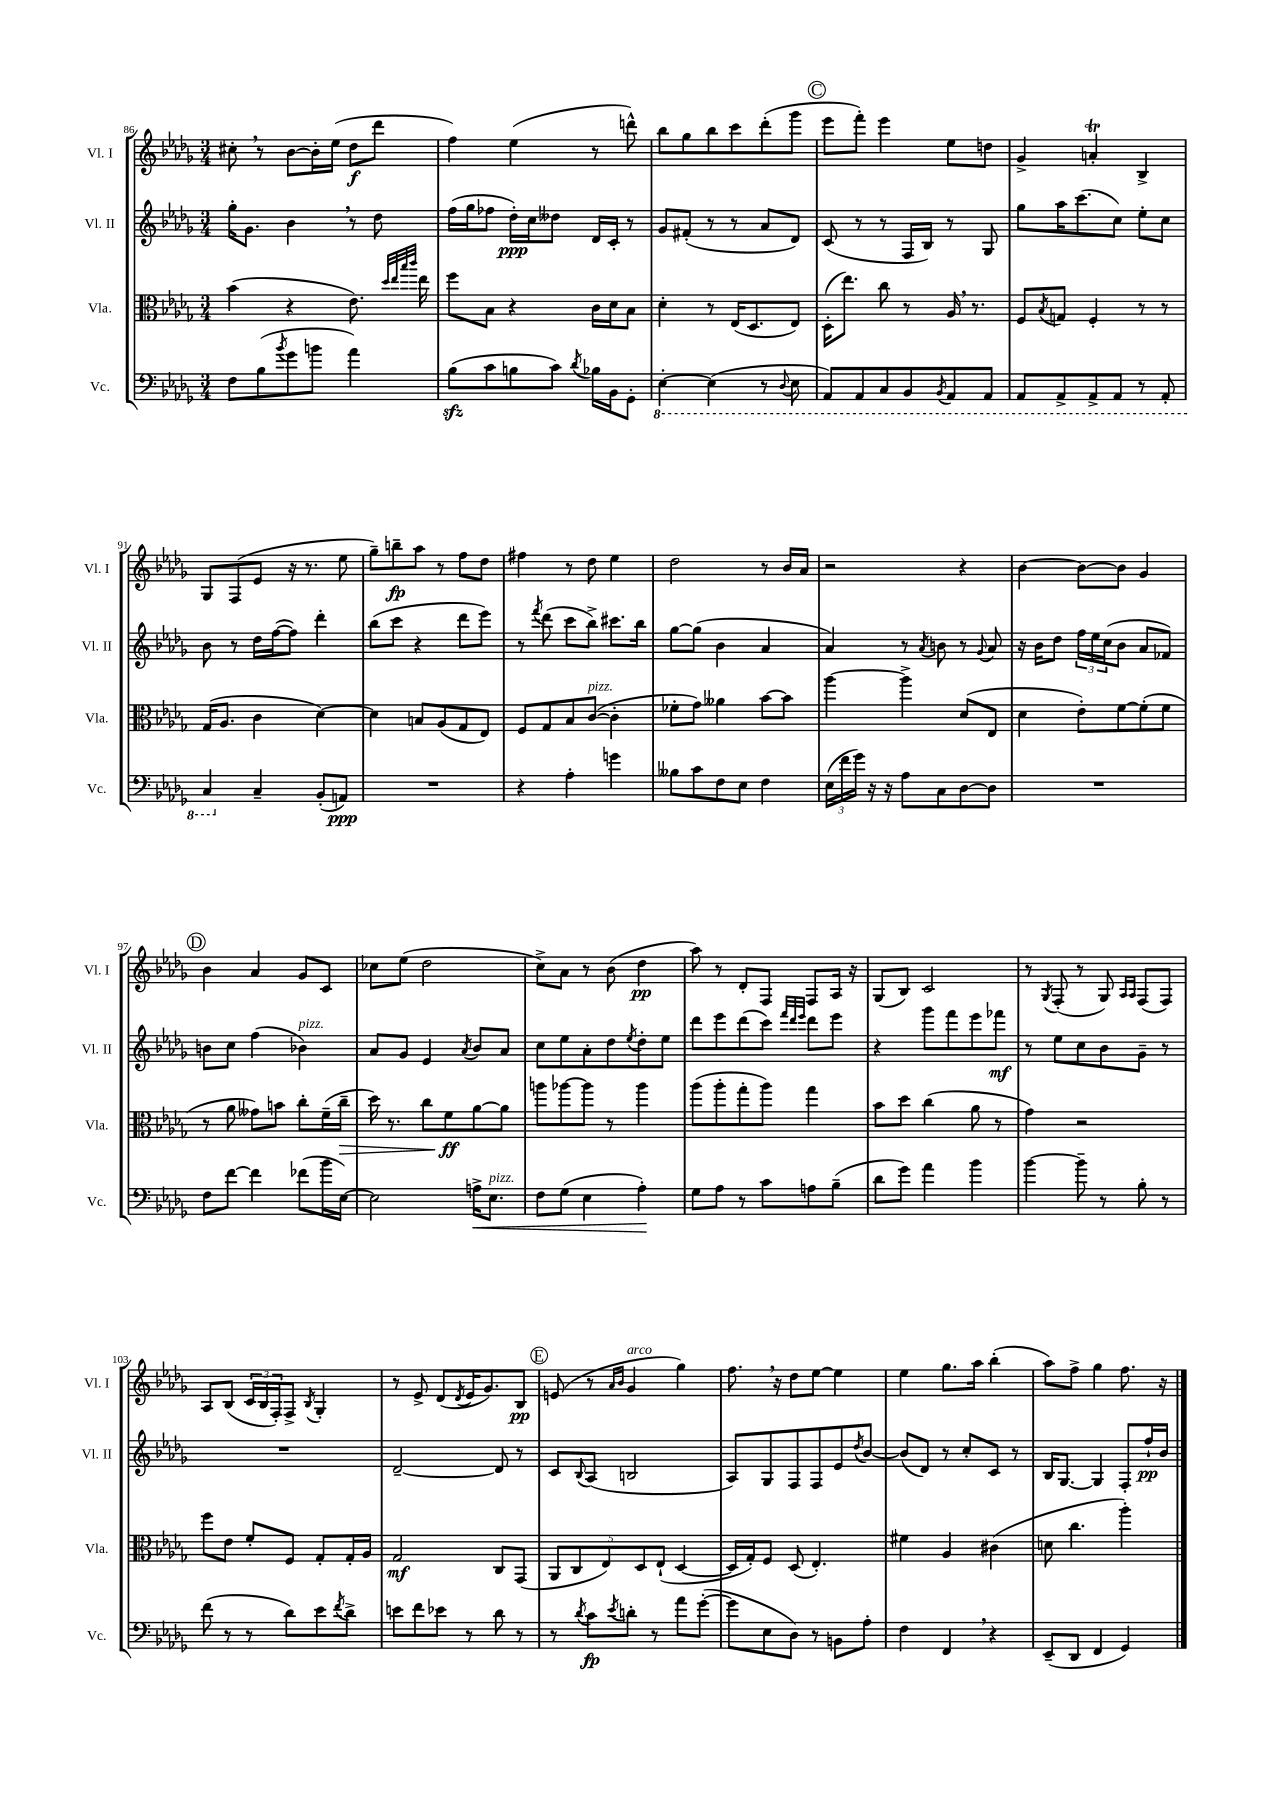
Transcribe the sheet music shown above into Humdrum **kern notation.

**kern	**kern	**kern	**kern
*staff4	*staff3	*staff2	*staff1
*clefF4	*clefC3	*clefG2	*clefG2
*k[b-e-a-d-g-]	*k[b-e-a-d-g-]	*k[b-e-a-d-g-]	*k[b-e-a-d-g-]
*M3/4	*M3/4	*M3/4	*M3/4
8F\L	(4b-\	16gg-'\LK	8cc#'\
.	.	8.g-\J	.
(8B-\	.	.	8r
8qb-/	.	.	.
8g-\	4r	4b-\	[8b-\L
8b\J	.	.	16b-'\]L
.	.	.	(16ee-\JJ
4a-\)	8.e-\)	8r	8dd-\L
.	.	8dd-\	8ddd-\J
.	32qqdd-/LLL	.	.
.	32qqee-/	.	.
.	32qqbb-/	.	.
.	32qqccc/JJJ	.	.
.	16ee-\	.	.
=	=	=	=
(8B-\L	8ff\L	(16ff\LL	4ff\)
.	.	16gg-\J	.
8c\	8B-\J	8ff-\J	.
8B\	4r	16dd-'\LL)	(4ee-\
.	.	16cc\J	.
8c\J)	.	8dd--\J	.
8qd-/	.	.	.
16B-\LL	16c\LL	16d-/LL	8r
16BB-\J	16d-\J	16c'/JJ	.
8GG-'\J	8B-\J	8r	8ddd^^\)
=	=	=	=
[4EE-'\	4d-'\	8g-/L	8bb-\L
.	.	(8f#'/J	8gg-\
(4EE-\]	8r	8r	8bb-\
.	(16E-/LK	8r	8ccc\
.	8.D-/	.	.
8r	.	8a-/L	(8ddd-'\
8qqDD-/	.	.	.
8EE-\	8E-/J)	8d-/J)	8ggg-\J
=	=	=	=
8AAA-/L)	(16D-'\LK	(8c/	8eee-\L
.	8.ee-\J)	.	.
8AAA-/	.	8r	8fff'\J)
8CC/	8cc\	8r	4eee-\
8BBB-/	8r	16F/LL	.
.	.	16B-/JJ)	.
8qBBB-/	.	.	.
8AAA-/	16A-/	8r	8ee-\L
.	8.r	.	.
8AAA-/J	.	8G-/	8dd\J
=	=	=	=
8AAA-/L	8F/L	8gg-\L	4g-^/
.	8qB-/	.	.
8AAA-^/	8G/J	16aa-\K	.
.	.	(8.ccc\	.
8AAA-^/	4F'/	.	4a'/
8AAA-/J	.	8cc\J)	.
8r	8r	8ee-'\L	4B-^/
8AAA-'/	8r	8cc\J	.
=	=	=	=
4CC/	(16G-/LK	8b-\	8G-/L
.	8.A-/J	.	.
.	.	8r	(8F/
4C~/	4c\	16dd-\LL	8e-/J
.	.	([16ff\J	.
.	.	8ff\]J)	16r
.	.	.	8.r
(8BB-'/L	[4d-\)	4ddd-'\	.
8AA/J)	.	.	8ee-\
=	=	=	=
2.r	4d-\]	(8bb-\L	8gg-~\L)
.	.	8ccc\J	8bb~\
.	8B/L	4r	8aa-\J
.	(8A-/	.	8r
.	8G-/	8ddd-\L	8ff\L
.	8E-/J)	8eee-\J)	8dd-\J
=	=	=	=
4r	8F/L	8r	4ff#\
.	.	8qfff/	.
.	8G-/	(8ddd-\	.
4A-'\	8B-/	8ccc\L	8r
.	([8c/J	8bb-^\J)	8dd-\
4g\	4c'\]	8.ccc#\L	4ee-\
.	.	16bb-\Jk	.
=	=	=	=
8B--\L	8f-'\L	[8gg-\L	2dd-\
8c\	8g-\J)	(8gg-\]J	.
8F\	4a--\	4b-\	.
8E-\J	.	.	.
4F\	[8b-\L	4a-/	8r
.	8b-\]J	.	16b-/LL
.	.	.	16a-/JJ
=	=	=	=
(24E-\LL	[4aa-\	4a-/)	2r
24f\	.	.	.
24g-\JJ)	.	.	.
16r	.	.	.
16r	.	.	.
8A-\L	4aa-^\]	8r	.
.	.	8qa-/	.
8C\	.	8b\	.
[8D-\	(8d-/L	8r	4r
.	.	8qqg-/	.
8D-\]J	8E-/J	8a-/	.
=	=	=	=
2.r	4d-\	16r	[4b-\
.	.	16b-\LK	.
.	.	8dd-\J	.
.	8e-'\L)	24ff\LL	8b-\_L
.	.	24ee-\	.
.	.	(24cc\J	.
.	[8f\	8b-\J	8b-\]J
.	(8f'\]	8a-/L	4g-/
.	8f\J	8f-/J)	.
=	=	=	=
8F\L	8r	8b\L	4b-\
[8f\J	8a-\	8cc\J	.
4f\]	8g--\L)	(4ff\	4a-/
.	8b\J	.	.
(8f-\L	8cc'\L	4b-\)	8g-/L
16b-\L	(16f~\L	.	8c/J
[16E-\JJ)	16cc~\JJ	.	.
=	=	=	=
2E-\]	16dd-\)	8a-/L	8cc-\L
.	8.r	.	.
.	.	8g-/J	(8ee-\J
.	8cc\L	4e-/	2dd-\
.	8f\	.	.
.	.	8qa-/	.
16A^\LK	[8a-\	8b-/L	.
8.E-\J	.	.	.
.	8a-\]J	8a-/J	.
=	=	=	=
8F\L	8aa\L	8cc\L	8cc^\L)
(8G-\J	[8aa-\	8ee-\	8a-\J
4E-\	8aa-\]J	8a-'\	8r
.	8r	8dd-\	(8b-\
.	.	8qee-/	.
4A-'\)	4aa-\	8dd-'\	4dd-\
.	.	8ee-\J	.
=	=	=	=
8G-\L	(8aa-\L	8ddd-\L	8aa-\)
8A-\J	8aa-'\	8eee-\	8r
8r	8gg-'\	(8ddd-\	8d-'/L
8c\L	8aa-\J)	8ccc\J)	8F/J
.	.	32qqfff/LLL	.
.	.	32qqddd-/	.
.	.	32qqeee-/JJJ	.
8A\	4gg-\	8ddd-\L	8F/L
(8B-~\J	.	8eee-\J	16A-/Jk
.	.	.	16r
=	=	=	=
8d-\L	8b-\L	4r	(8G-/L
8g-\J)	8dd-\J	.	8B-/J)
4a-\	(4cc\	8ggg-\L	2c/
.	.	8fff\	.
4b-\	8a-\	8eee-\	.
.	8r	8fff-\J	.
=	=	=	=
[4b-\	4g-\)	8r	8r
.	.	.	8qG-/
.	.	8ee-\L	(8F'/
8b-~\]	2r	8cc\	8r
8r	.	8b-\	8G-/)
.	.	.	16qqA-/LL
.	.	.	16qqA-/JJ
8B-'\	.	8g-~\J	(8F/L
8r	.	8r	8F/J)
=	=	=	=
(8f\	8ff\L	2.r	8A-/L
8r	8e-\J	.	(8B-/J
8r	8f'/L	.	24c/LL
.	.	.	24B-/
.	.	.	24F'/J)
8d-\L)	8F/J	.	8F^/J
.	.	.	8qB-/
8e-\	8G-'/L	.	4G-'/
8qf/	.	.	.
8d-^\J	16G-'/L	.	.
.	16A-/JJ	.	.
=	=	=	=
8e\L	2G-/	[2d-~/	8r
8f\	.	.	8e-^/
8e-\J	.	.	(8d-/L
.	.	.	8qd-/
8r	.	.	16e-/K
.	.	.	8.g-/)
8d-\	8C/L	8d-/]	.
8r	(8GG-/J	8r	8B-/J
=	=	=	=
8r	10AA-/L	8c/L	(8e/
.	10C/	.	.
8qd-/	.	8qqB-/	.
8c\L	.	(8A-/J	8r
.	10E-/)	.	.
.	.	.	16qqa-/LL
8qe-/	.	.	16qqb-/JJ
8d'\J	.	2B/	4g-/
.	10D-/	.	.
8r	.	.	.
.	(10E-`/J	.	.
8a-\L	[4D-/	.	4gg-\)
([8g-'\J	.	.	.
=	=	=	=
8g-\]L	16D-/]LL	8A-/L)	8.ff\
.	16G-'/J)	.	.
8E-\	8F/J	8G-/	.
.	.	.	16r
8D-\J)	(8D-/	8F/	8dd-\L
8r	4.E-'/)	8F/	[8ee-\J
8BB\L	.	8e-/	4ee-\]
.	.	8qdd-/	.
8A-'\J	.	[8b-/J	.
=	=	=	=
4F\	4f#\	(8b-/]L	4ee-\
.	.	8d-/J)	.
4FF/	4A-/	8r	8.gg-\L
.	.	8cc'/L	.
.	.	.	16aa-\Jk
4r	(4c#\	8c/J	(4bb-'\
.	.	8r	.
=	=	=	=
(8EE-~/L	8d\	16B-/LK	8aa-\L)
.	.	[8.G-/J	.
8DD-/J	4.cc\	.	8ff^\J
4FF/	.	4G-/]	4gg-\
4GG-/)	4aa-'\)	8F'/L	8.ff\
.	.	16ff`/L	.
.	.	16b-/JJ	16r
==	==	==	==
*-	*-	*-	*-
